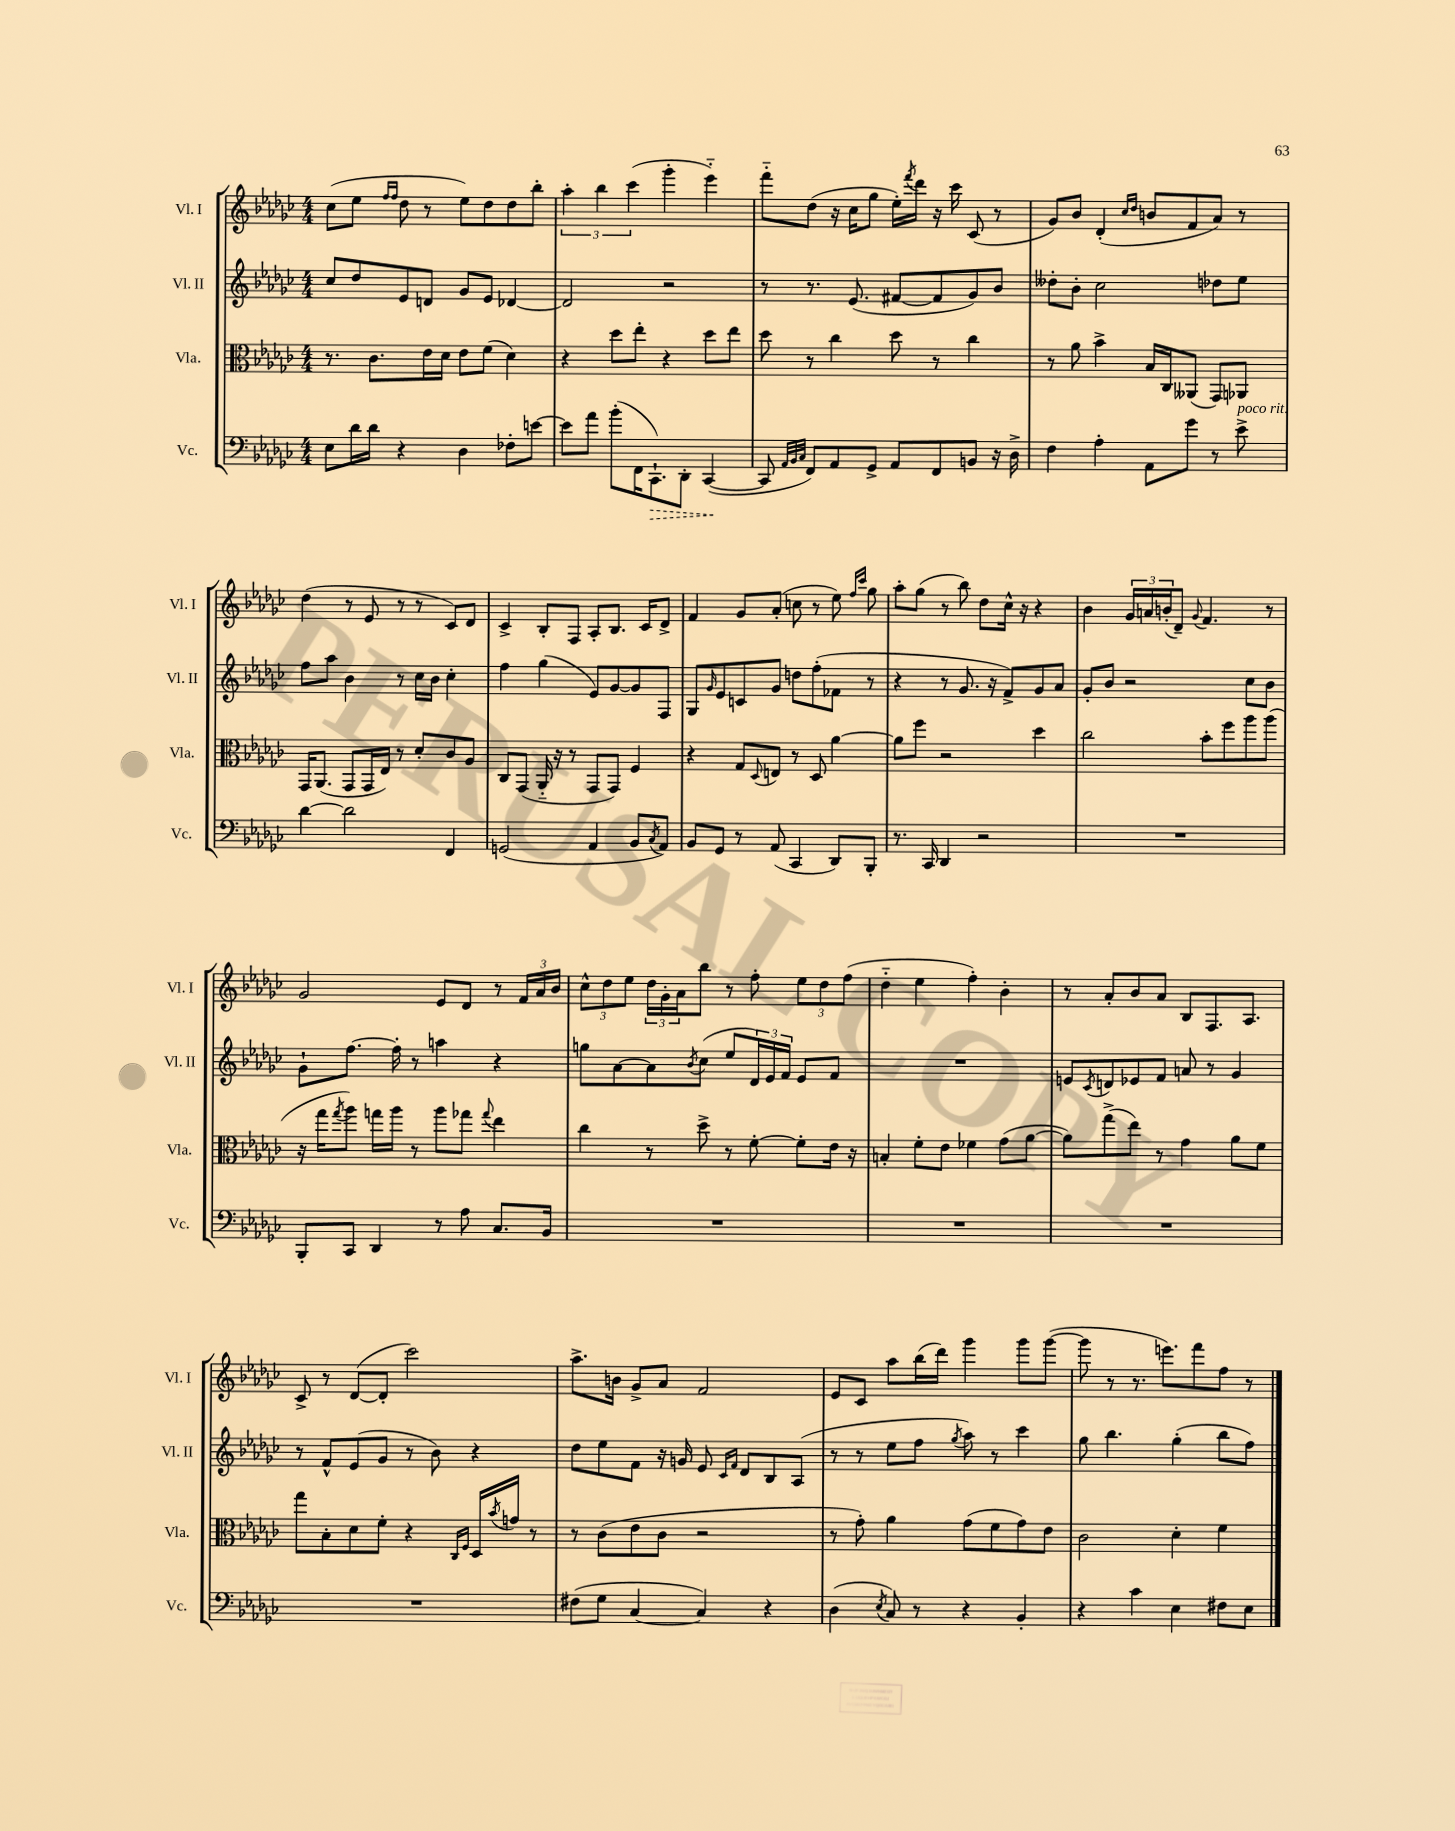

**kern	**dynam	**kern	**kern	**kern
*part4	*part4	*part3	*part2	*part1
*staff4	*staff4	*staff3	*staff2	*staff1
*I"Vc.	*	*I"Vla.	*I"Vl. II	*I"Vl. I
*I'Vc.	*	*I'Vla.	*I'Vl. II	*I'Vl. I
*clefF4	*	*clefC3	*clefG2	*clefG2
*k[b-e-a-d-g-c-]	*	*k[b-e-a-d-g-c-]	*k[b-e-a-d-g-c-]	*k[b-e-a-d-g-c-]
*M4/4	*	*M4/4	*M4/4	*M4/4
=28	=28	=28	=28	=28
8E-\L	.	8.r	8cc-/L	(8cc-\L
16d-\L	.	.	8dd-/	8ee-\J
16d-\JJ	.	8.c-\L	.	.
.	.	.	.	16qqff/LL
.	.	.	.	16qqff/JJ
4r	.	.	8e-/	8dd-\
.	.	16e-\L	8dn/J	8r
.	.	16d-\JJ	.	.
4D-\	.	8e-\L	8g-/L	8ee-\L)
.	.	(8f\J	8e-/J	8dd-\
8F-X'\L	.	4d-\)	[4d-X/	8dd-\
[8en\J	.	.	.	8bb-'\J
=29	=29	=29	=29	=29
8e\L]	.	4r	2d-/]	6aa-'\
8a-\J	.	.	.	.
.	.	.	.	6bb-\
(8b-'\L	.	8dd-\L	.	.
.	.	.	.	(6ccc-\
16FF\K	.	8ee-'\J	.	.
!	!LO:HP:b	!	!	!
8.CC-`\)	>	.	.	.
.	.	4r	2r	4ggg-'\
8DD-'\J	.	.	.	.
([4CC-/	.	8dd-\L	.	4eee-\)
.	.	8ee-\J	.	.
.	]	.	.	.
=30	=30	=30	=30	=30
8CC-/]	.	8dd-\	8r	8fff\L
32qqAA-/LLL	.	.	.	.
32qqBB-/	.	.	.	.
32qqC-/JJJ	.	.	.	.
8FF/L)	.	8r	8.r	(8dd-\J
8AA-/	.	4cc-\	.	16r
.	.	.	(8.e-/	16cc-\KL
8GG-^/J	.	.	.	8gg-\J
8AA-/L	.	8dd-\	[8f#X/L	16ee-'\LL)
.	.	.	.	8qfff/
.	.	.	.	16ddd-\JJ
8FF/	.	8r	8f#/]	16r
.	.	.	.	16ccc-\
8BBn/J	.	4cc-\	8g-/)	(8c-/
16r	.	.	8b-/J	8r
16D-^\	.	.	.	.
=31	=31	=31	=31	=31
4F\	.	8r	8dd--X'\L	8g-/L)
.	.	8a-\	8b-'\J	8b-/J
4A-'\	.	4b-^\	2cc-\	(4d-'/
.	.	.	.	16qqcc-/LL
.	.	.	.	16qqdd-/JJ
8AA-\L	.	16B-/LL	.	8bn/L
.	.	16C-/J	.	.
8g-\J	.	(8AA--X/J	.	8f/
8r	.	8GG-/L)	8dd-X\L	8a-/J)
!LO:TX:a:i:t=poco rit.	!	!	!	!
8e-^\	.	8AA-X/J	8ee-\J	8r
!!LO:LB:g=z
=32	=32	=32	=32	=32
[4d-\	.	16GG-/KL	8ff\L	(4dd-\
.	.	(8.AA-/J	.	.
.	.	.	8aa-\J	.
2d-\]	.	8GG-/L	4b-\	8r
.	.	16GG-/L	.	8e-/
.	.	16E-/JJ)	.	.
.	.	8r	8r	8r
.	.	8d-'/L	16cc-\LL	8r
.	.	.	16b-\JJ	.
4FF/	.	8c-/	4cc-'\	8c-/L)
.	.	8A-/J	.	8d-/J
=33	=33	=33	=33	=33
(2GGn/	.	8C-/L	4ff\	4c-^/
.	.	(8GG-/J	.	.
.	.	16AA-/	(4gg-\	8B-'/L
.	.	16r	.	.
.	.	8r	.	8F/J
4AA-/	.	8GG-/L	8e-/L)	8A-'/L
.	.	8GG-/J)	[8g-/	8.B-/J
8BB-/L	.	4F/	8g-/]	.
.	.	.	.	16c-/KL
8qC-/	.	.	.	.
8AA-/J)	.	.	8F/J	8d-^/J
=34	=34	=34	=34	=34
8BB-/L	.	4r	8G-/L	4f/
.	.	.	16qqg-/	.
8GG-/J	.	.	8e-/	.
8r	.	8G-/L	8cn/	8g-/L
.	.	8qqD-/	.	.
(8AA-/	.	8En/J	8g-/J	(8a-'/J
4CC-/	.	8r	8ddn\L	8ccn\
.	.	8D-/	(8ff'\	8r
8DD-/L)	.	[4a-\	8f-X\J	8ee-\)
.	.	.	.	16qqff/LL
.	.	.	.	16qqccc-/JJ
8BBB-'/J	.	.	8r	8gg-\
=35	=35	=35	=35	=35
8.r	.	8a-\L]	4r	8aa-'\L
.	.	8ff\J	.	(8gg-\J
16CC-/	.	.	.	.
4DD-/	.	2r	8r	8r
.	.	.	8.g-/	8bb-\)
2r	.	.	.	8dd-\L
.	.	.	16r	.
.	.	.	8f^/L)	16cc-^^\Jk
.	.	.	.	16r
.	.	4dd-\	8g-/	4r
.	.	.	8a-/J	.
=36	=36	=36	=36	=36
1r	.	2cc-\	8g-'/L	4b-\
.	.	.	8b-/J	.
.	.	.	2r	24g-/LL
.	.	.	.	24an/
.	.	.	.	(24bn'/J
.	.	.	.	8d-~/J)
.	.	.	.	8qqg-/
.	.	8b-'\L	.	4.f/
.	.	8ff\	.	.
.	.	8aa-\	8cc-\L	.
.	.	(8aa-\J	8b-\J	8r
!!LO:LB:g=z
=37	=37	=37	=37	=37
8BBB-'/L	.	16r	8g-`\L	2g-/
.	.	16gg-\KL	.	.
.	.	8qgg-/	.	.
8CC-/J	.	8aa-\J)	[8.ff\J	.
4DD-/	.	16ggn\LL	.	.
.	.	16aa-\JJ	16ff'\]	.
.	.	8r	8r	.
8r	.	8aa-\L	4aan\	8e-/L
8A-\	.	8gg-X\J	.	8d-/J
.	.	8qqgg-/	.	.
8.C-/L	.	4ee-\	4r	8r
.	.	.	.	24f/LL
.	.	.	.	24a-/
16BB-/Jk	.	.	.	.
.	.	.	.	24b-/JJ
=38	=38	=38	=38	=38
1r	.	4cc-\	8ggn\L	12cc-^^\L
.	.	.	.	12dd-\
.	.	.	[8a-\	.
.	.	.	.	12ee-\J
.	.	8r	8a-\]	24dd-\LL
.	.	.	.	24g-'\
.	.	.	.	24a-\J
.	.	.	8qb-/	.
.	.	8dd-^\	(8cc-\J	8bb-\J
.	.	8r	8ee-/L	8r
.	.	[8f'\	24d-/L)	8ff'\
.	.	.	24e-/	.
.	.	.	24f/JJ	.
.	.	8f'\L]	8e-/L	12ee-\L
.	.	.	.	12dd-\
.	.	16e-\Jk	8f/J	.
.	.	.	.	(12ff\J
.	.	16r	.	.
=39	=39	=39	=39	=39
1r	.	4Bn'/	1r	4dd-\
.	.	8f'\L	.	4ee-\
.	.	8e-\J	.	.
.	.	4f-X\	.	4ff'\)
.	.	(8g-\L	.	4b-'\
.	.	[8a-\J	.	.
=40	=40	=40	=40	=40
1r	.	8a-\L])	8en/L	8r
.	.	.	8qc-/	.
.	.	(8gg-^\	8dn/	8a-'/L
.	.	8ee-\J)	8e-X/	8b-/
.	.	8r	8f/J	8a-/J
.	.	4g-\	8an/	8B-/L
.	.	.	8r	8.F/
.	.	8a-\L	4g-/	.
.	.	.	.	8.A-/J
.	.	8f\J	.	.
!!LO:LB:g=z
=41	=41	=41	=41	=41
1r	.	8gg-\L	8r	8c-^/
.	.	8B-'\	8f^^/L	8r
.	.	8d-\	(8e-/	([8d-/L
.	.	8f'\J	8g-/J	8d-'/J]
.	.	4r	8r	2ccc-\)
.	.	.	8b-\)	.
.	.	16qqC-/LL	.	.
.	.	16qqF/JJ	.	.
.	.	16D-/LL	4r	.
.	.	8qb-/	.	.
.	.	16gn/JJ	.	.
.	.	8r	.	.
=42	=42	=42	=42	=42
(8F#X\L	.	8r	8dd-\L	8.aa-^\L
8G-\J	.	(8c-\L	8ee-\	.
.	.	.	.	16bn\Jk
[4C-/	.	8e-\	8f\J	8g-^/L
.	.	8c-\J	16r	8a-/J
.	.	.	16gn/	.
4C-/])	.	2r	8e-/	2f/
.	.	.	16qqc-/LL	.
.	.	.	16qqf/JJ	.
.	.	.	8d-/L	.
4r	.	.	8B-/	.
.	.	.	(8A-/J	.
=43	=43	=43	=43	=43
(4D-\	.	8r	8r	8e-/L
.	.	8g-'\)	8r	8c-/J
8qE-/	.	.	.	.
8C-/)	.	4a-\	8ee-\L	8aa-\L
8r	.	.	8ff\J	(16bb-\L
.	.	.	.	16ddd-\JJ)
.	.	.	8qgg-/	.
4r	.	(8g-\L	8aa-\)	4ggg-\
.	.	8f\	8r	.
4BB-'/	.	8g-\)	4ccc-\	8ggg-\L
.	.	8e-\J	.	([8ggg-\J
=44	=44	=44	=44	=44
4r	.	2c-\	8gg-\	8ggg-\]
.	.	.	4.bb-\	8r
4c-\	.	.	.	8.r
.	.	.	.	8.eeen\L)
4E-\	.	4d-'\	(4gg-'\	.
.	.	.	.	8fff\
8F#X\L	.	4f\	8bb-\L	8ff\J
8E-\J	.	.	8ff\J)	8r
==	==	==	==	==
*-	*-	*-	*-	*-
